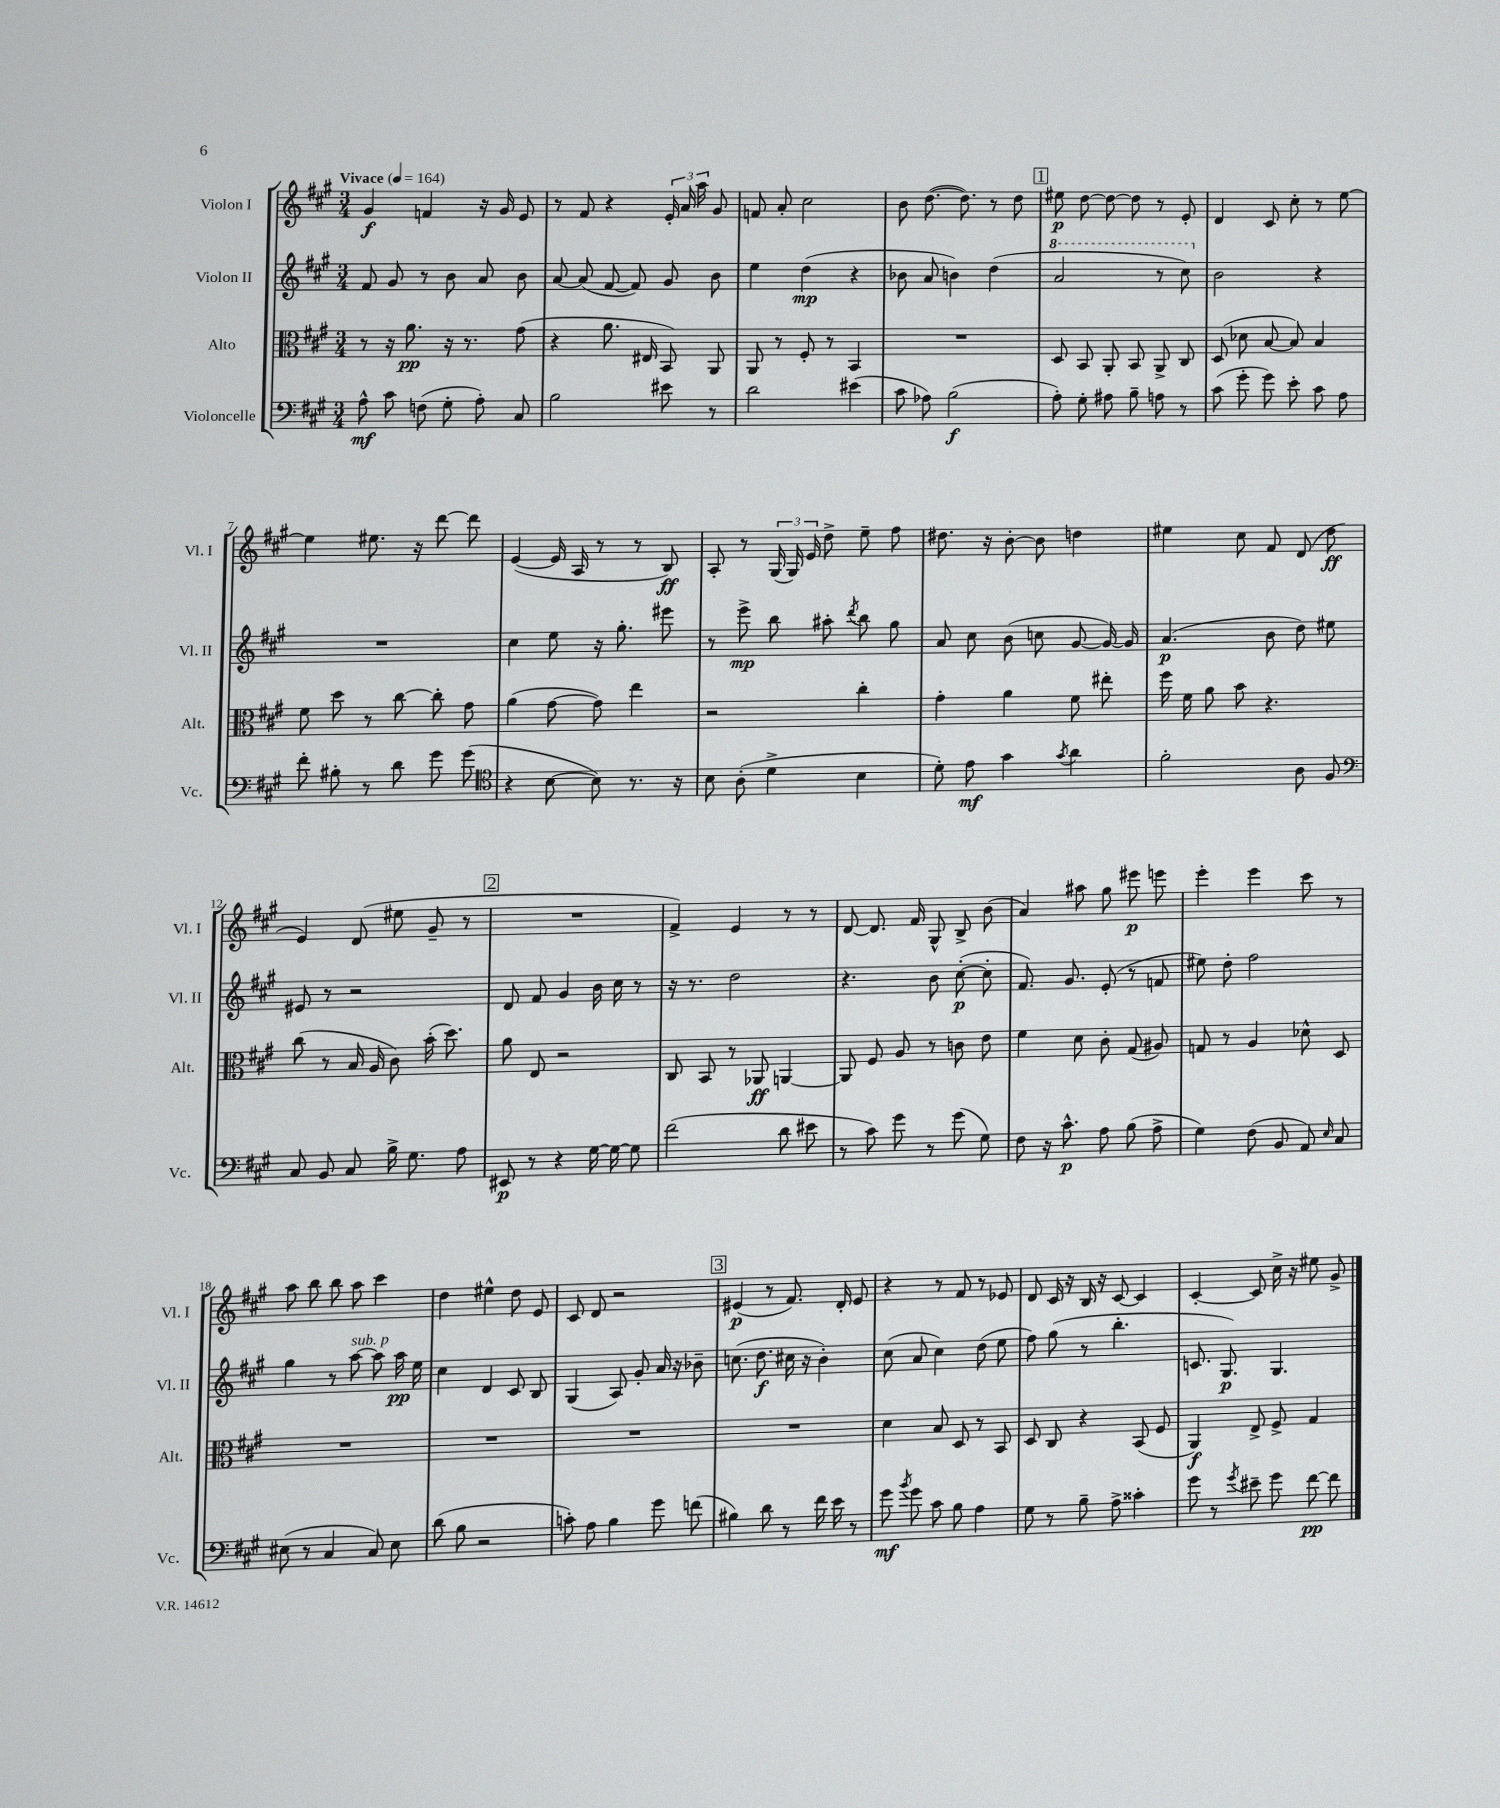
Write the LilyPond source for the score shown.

<<
\new StaffGroup <<
\new Staff = "s0" \with { instrumentName = "Violon I" shortInstrumentName = "Vl. I" } {
    \clef treble \key a \major \numericTimeSignature \time 3/4 \tempo "Vivace" 4 = 164
    \autoBeamOff gis'4\f f'4 r16 gis'16 e'8 |
    r8 fis'8 r4 \tuplet 3/2 { e'16-. a'16 a''16 } gis'8 |
    f'8 a'8-. cis''2 |
    b'8 d''8.~( d''8.) r8 d''8 |
    \mark \markup { \box "1" } eis''8\p d''8~ d''8~ d''8 r8 e'8-. |
    d'4 cis'8 cis''8-. r8 e''8~ |
    e''4 eis''8. r16 d'''8~ d'''8 |
    e'4~( e'16 a16 r8 r8 b8\ff) |
    a8-. r8 \tuplet 3/2 { gis16( gis16) e'16 } d''8-> e''8-- fis''8 |
    dis''8. r16 b'8~-. b'8 d''4 |
    eis''4 cis''8 fis'8 d'8( d''8\ff |
    e'4) d'8( eis''8 gis'8-- r8 |
    \mark \markup { \box "2" } R2. |
    fis'4->) e'4 r8 r8 |
    d'8~ d'8. fis'16 gis8-^ b8-> b'8( |
    a'4) ais''8 gis''8 eis'''8\p e'''8 |
    e'''4-. e'''4 cis'''8 r8 |
    a''8 b''8 b''8 a''8 cis'''4 |
    d''4 eis''4-^ d''8 e'8 |
    cis'8 d'8 r2 |
    \mark \markup { \box "3" } eis'4\p( r8 fis'8.) d'16-. eis'8 |
    r4 r8 fis'8 r8 ees'8 |
    d'8 cis'16 r16 b16 r16 cis'8~ cis'4 |
    cis'4~-. cis'8 cis''16-> r16 eis''8 gis'8-> \bar "|." |
}
\new Staff = "s1" \with { instrumentName = "Violon II" shortInstrumentName = "Vl. II" } {
    \clef treble \key a \major \numericTimeSignature \time 3/4
    \autoBeamOff fis'8 gis'8 r8 b'8 a'8 b'8 |
    a'8~ a'8( fis'8~ fis'8) gis'8 b'8 |
    e''4 d''4\mp( r4 |
    bes'8 a'8 b'4) d''4( |
    \mark \markup { \box "1" } \ottava #1 a''2 r8 cis'''8) \ottava #0 |
    b'2 r4 |
    R2. |
    cis''4 e''8 r16 gis''8.-. eis'''8 |
    r8 e'''8->\mp b''8 ais''8-. \acciaccatura { d'''8 } b''8 gis''8 |
    a'8 cis''8 b'8( c''8 gis'8~ gis'16~) gis'16 |
    a'4.\p( b'8 d''8) eis''8 |
    eis'8 r8 r2 |
    \mark \markup { \box "2" } d'8 fis'8 gis'4 b'16 cis''16 r8 |
    r16 r8. d''2 |
    r4. b'8 cis''8~-.\p( cis''8-. |
    fis'8.) gis'8. e'8-.( r8 f'8 |
    eis''8) d''8-. fis''2 |
    gis''4 r8 a''8~^\markup { \italic "sub. p" } a''8 a''16\pp e''16 |
    cis''4 d'4 cis'8 b8 |
    gis4( a8) gis'8-. a'16 r16 bes'8-- |
    \mark \markup { \box "3" } c''8.( d''8.\f cis''16 r16 b'4-.) |
    cis''8( a'8 cis''4) d''8( e''8 |
    fis''8) gis''8( r8 b''4.-. |
    c'8. gis8.\p) gis4. \bar "|." |
}
\new Staff = "s2" \with { instrumentName = "Alto" shortInstrumentName = "Alt." } {
    \clef alto \key a \major \numericTimeSignature \time 3/4
    \autoBeamOff r8 r16 a'8.\pp r16 r8. gis'8( |
    r4 a'8. eis16 b,8) a,8 |
    a,8 r8 fis8-. r8 b,4 |
    R2. |
    \mark \markup { \box "1" } d8 b,8 a,8-. b,8 a,8-> cis8 |
    d8( des'8 b8~ b8) b4 |
    fis'8 d''8 r8 cis''8~ cis''8-. gis'8 |
    a'4( gis'8~ gis'8) e''4 |
    r2 cis''4-. |
    gis'4-. a'4 fis'8 eis''8-. |
    fis''16 fis'16 a'8 b'8 r4. |
    cis''8( r8 b16 a16 cis'8) b'16-.( d''8.) |
    \mark \markup { \box "2" } a'8 e8 r2 |
    cis8 b,8 r8 aes,8\ff a,4~ |
    a,8 fis8 a8 r8 c'8 e'8 |
    fis'4 d'8 cis'8-. gis8( ais8) |
    g8 r8 a4 des'8-^ d8 |
    R2. |
    R2. |
    R2. |
    \mark \markup { \box "3" } R2. |
    d'4 b8 d8 r8 b,8 |
    d8 cis8 r4 b,8( fis8 |
    a,4\f) e8-> fis8-> gis4 \bar "|." |
}
\new Staff = "s3" \with { instrumentName = "Violoncelle" shortInstrumentName = "Vc." } {
    \clef bass \key a \major \numericTimeSignature \time 3/4
    \autoBeamOff a8-^\mf cis'8 f8( gis8-. a8-.) cis8 |
    b2 eis'8 r8 |
    d'2 eis'4( |
    cis'8 aes8) b2\f( |
    \mark \markup { \box "1" } a8-.) gis8-. ais8 b8-- a8 r8 |
    cis'8( gis'8-. gis'8) e'8-. cis'8 a8 |
    fis'8-. bis8-. r8 d'8 gis'8 gis'8( |
    \clef tenor r4 b8~ b8) r8. r16 |
    b8 a8-.( d'4-> b4 |
    d'8-.) e'8\mf gis'4 \acciaccatura { gis'8 } a'4 |
    fis'2-. a8 fis8 |
    \clef bass cis8 b,8 cis8 b16-> gis8. a8 |
    \mark \markup { \box "2" } eis,8\p r8 r4 gis16~ gis16~ gis8 |
    fis'2( d'8 eis'8 |
    r8 cis'8) gis'8 r8 gis'8( gis8) |
    fis8 r16 cis'8.-^\p a8 b8( a8-> |
    gis4) fis8( b,8 a,8) \grace { e16 } cis8 |
    eis8( r8 cis4 cis8) eis8 |
    d'8( b8 r2 |
    c'8-.) a8 b4 gis'8 f'8( |
    \mark \markup { \box "3" } bis4) d'8 r8 fis'16 e'16 r8 |
    gis'8\mf \acciaccatura { b'8 } gis'8 cis'8 b8 a4 |
    gis8 r8 b8-- a8-> cisis'4-. |
    gis'8 r8 \acciaccatura { gis'8 } eis'8-- gis'8 fis'8~\pp fis'8 \bar "|." |
}
>>
>>
